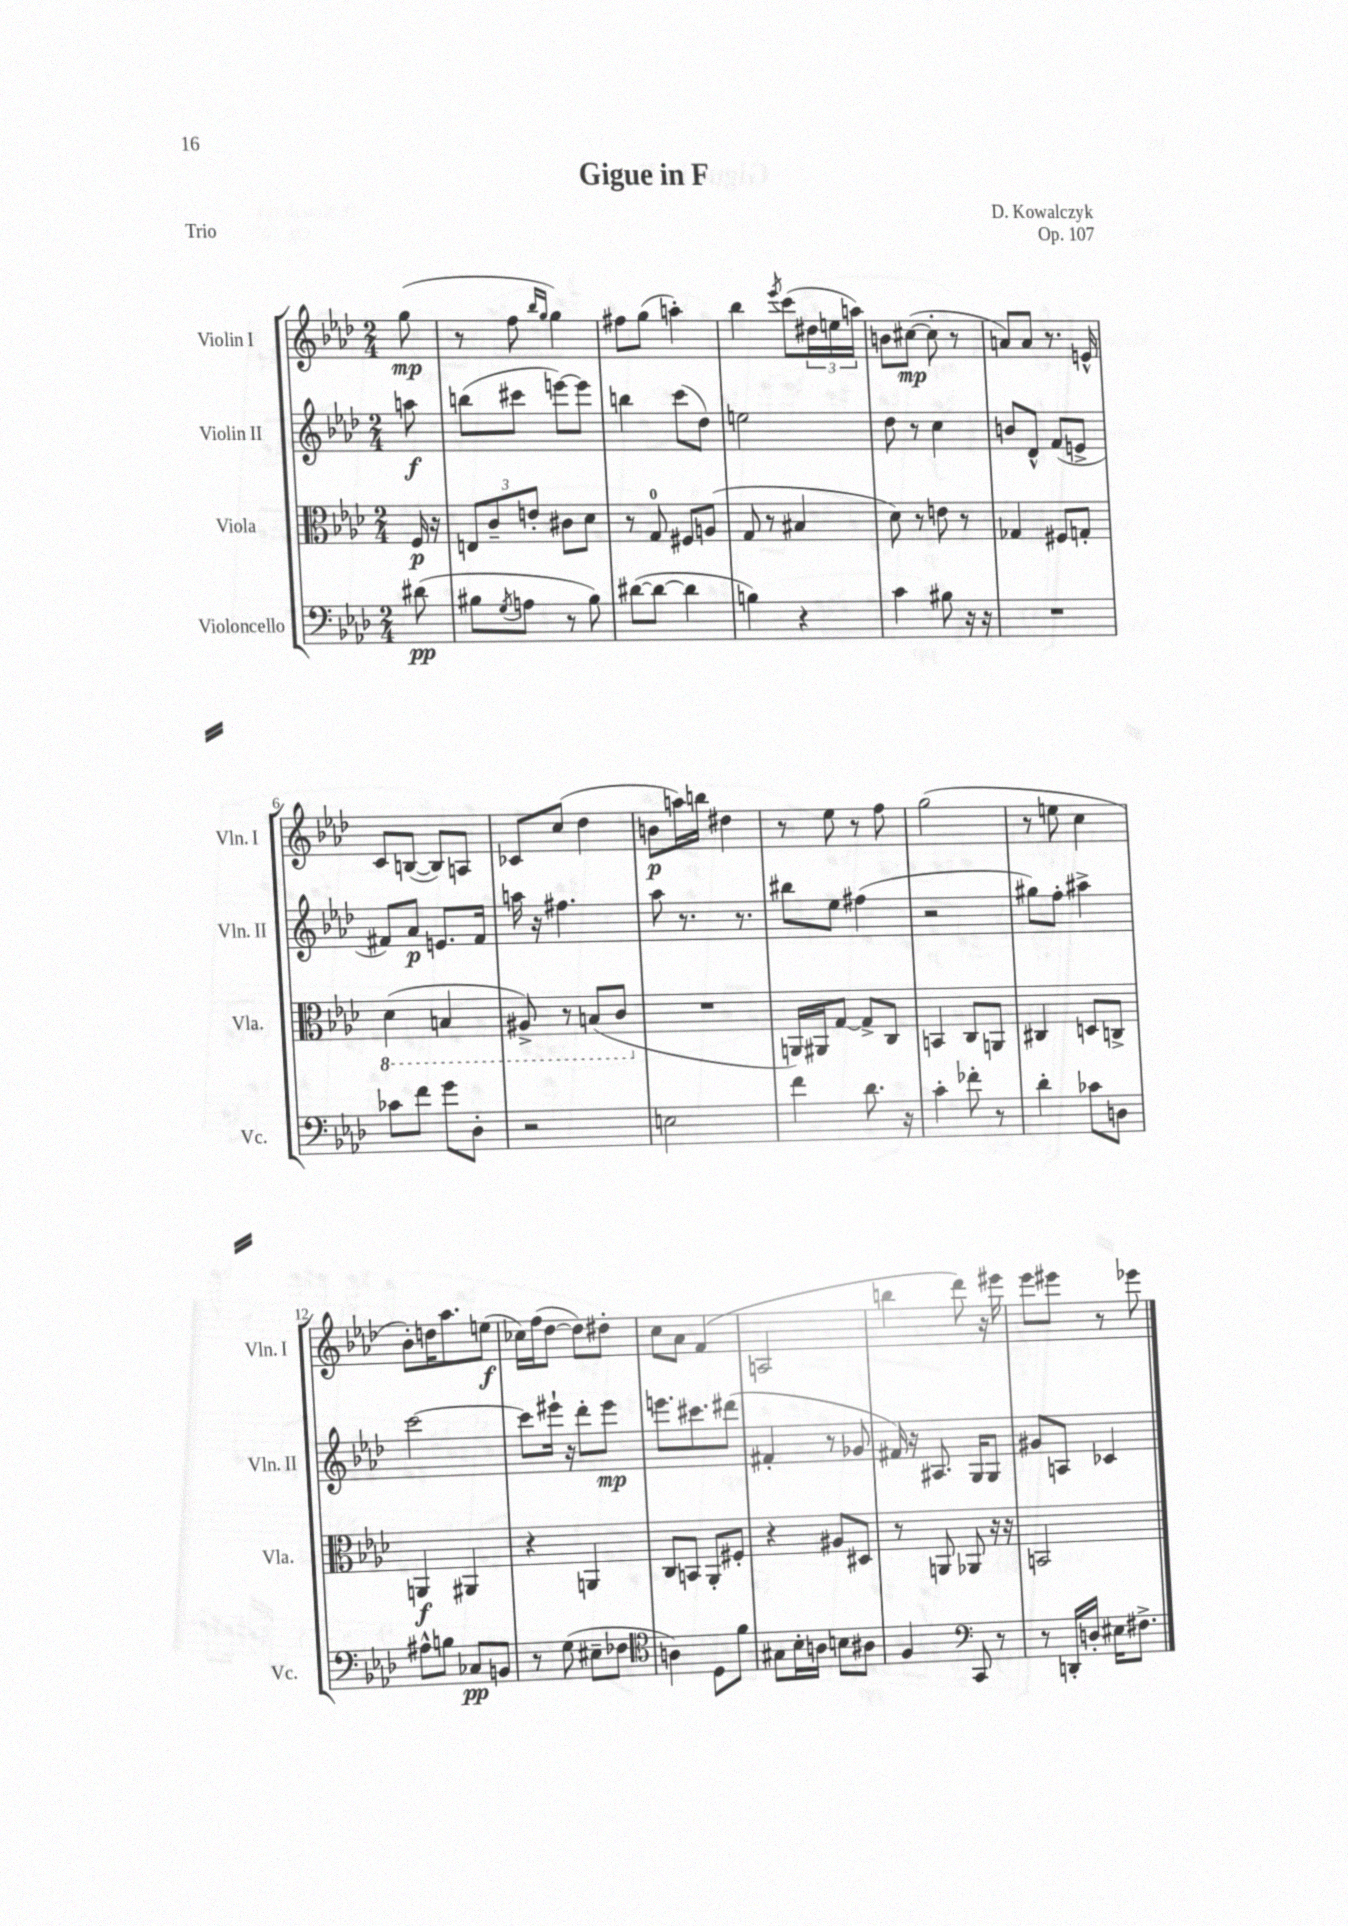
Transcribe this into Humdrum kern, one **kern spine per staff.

**kern	**dynam	**kern	**dynam	**kern	**dynam	**kern	**dynam
*part4	*part4	*part3	*part3	*part2	*part2	*part1	*part1
*staff4	*staff4	*staff3	*staff3	*staff2	*staff2	*staff1	*staff1
*I"Violoncello	*	*I"Viola	*	*I"Violin II	*	*I"Violin I	*
*I'Vc.	*	*I'Vla.	*	*I'Vln. II	*	*I'Vln. I	*
*clefF4	*	*clefC3	*	*clefG2	*	*clefG2	*
*k[b-e-a-d-]	*	*k[b-e-a-d-]	*	*k[b-e-a-d-]	*	*k[b-e-a-d-]	*
*M2/4	*	*M2/4	*	*M2/4	*	*M2/4	*
=	=	=	=	=	=	=	=
(8d#X\	pp	16F/	p	8aan\	f	(8gg\	mp
.	.	16r	.	.	.	.	.
=1	=1	=1	=1	=1	=1	=1	=1
8B#X\L	.	12En/L	.	(8bbn\L	.	8r	.
.	.	12c~/	.	.	.	.	.
8qG/	.	.	.	.	.	.	.
8An\J	.	.	.	8ccc#X\J	.	8ff\	.
.	.	12en'/J	.	.	.	.	.
.	.	.	.	.	.	16qqbb-/LL	.
.	.	.	.	.	.	16qqgg/JJ	.
8r	.	8c#X\L	.	[8eeen\L)	.	4gg\)	.
8B#\)	.	8d-\J	.	8eee\J]	.	.	.
=2	=2	=2	=2	=2	=2	=2	=2
([8d#X\L	.	8r	.	4bbn\	.	8ff#X\L	.
8d#\J_	.	8G/	.	.	.	(8gg\J	.
4d#\]	.	8F#X/L	.	(8ccc\L	.	4aan'\)	.
.	.	(8An/J	.	8dd-\J)	.	.	.
=3	=3	=3	=3	=3	=3	=3	=3
4Bn\)	.	8G/	.	2een\	.	4bb-\	.
.	.	8r	.	.	.	.	.
.	.	.	.	.	.	8qeee-/	.
4r	.	4B#X/	.	.	.	(8ccc\L	.
.	.	.	.	.	.	24dd#X\L	.
.	.	.	.	.	.	24een\	.
.	.	.	.	.	.	24aan\JJ)	.
=4	=4	=4	=4	=4	=4	=4	=4
4c\	.	8d-\)	.	8dd-\	.	8bn\L	.
.	.	8r	.	8r	.	([8cc#X\J	mp
8B#X\	.	8en\	.	4cc\	.	8cc#'\]	.
16r	.	8r	.	.	.	8r	.
16r	.	.	.	.	.	.	.
=5	=5	=5	=5	=5	=5	=5	=5
2r	.	4G-X/	.	8bn/L	.	8an/L)	.
.	.	.	.	8d-^^/J	.	8a/J	.
.	.	8F#X/L	.	(8f/L	.	8.r	.
.	.	8Gn'/J	.	8en^/J	.	.	.
.	.	.	.	.	.	16en^^/	.
!!LO:LB:g=z
=6	=6	=6	=6	=6	=6	=6	=6
*	*	*8ba	*	*	*	*	*
8c-X\L	.	(4D-\	.	8f#X/L)	.	8c/L	.
8f\J	.	.	.	8a-/J	p	([8Bn/J	.
8g\L	.	4BBn/	.	8.en/L	.	8B/L])	.
8D-'\J	.	.	.	.	.	8An/J	.
.	.	.	.	16f#/Jk	.	.	.
=7	=7	=7	=7	=7	=7	=7	=7
2r	.	8AA#X^/)	.	16aan\	.	8c-X/L	.
.	.	.	.	16r	.	.	.
.	.	8r	.	4.ff#X\	.	(8cc/J	.
.	.	(8BBn/L	.	.	.	4dd-\	.
.	.	8C/J	.	.	.	.	.
=8	=8	=8	=8	=8	=8	=8	=8
*	*	*X8ba	*	*	*	*	*
2En\	.	2r	.	8aa-\	.	8bn\L	p
.	.	.	.	8.r	.	16aan\L)	.
.	.	.	.	.	.	16bbn\JJ	.
.	.	.	.	.	.	4dd#X\	.
.	.	.	.	8.r	.	.	.
=9	=9	=9	=9	=9	=9	=9	=9
4f\	.	16AAn/LL)	.	8bb#X\L	.	8r	.
.	.	16AA#X/J	.	.	.	.	.
.	.	[8G/J	.	8ee-\J	.	8ee-\	.
8.d-\	.	8G^/L]	.	(4ff#X\	.	8r	.
.	.	8C/J	.	.	.	8ff\	.
16r	.	.	.	.	.	.	.
=10	=10	=10	=10	=10	=10	=10	=10
4c'\	.	4BBn/	.	2r	.	(2gg\	.
8f-X'\	.	8C/L	.	.	.	.	.
8r	.	8AAn/J	.	.	.	.	.
=11	=11	=11	=11	=11	=11	=11	=11
4d-'\	.	4C#X/	.	8gg#X\L)	.	8r	.
.	.	.	.	8ff'\J	.	8een\	.
8c-X\L	.	8Dn/L	.	4aa#X^\	.	4cc\	.
8Dn\J	.	8Cn^/J	.	.	.	.	.
!!LO:LB:g=z
=12	=12	=12	=12	=12	=12	=12	=12
8A#X^^\L	.	4AAn/	f	[2ccc\	.	8b-'\L)	.
8Bn\J	.	.	.	.	.	16ddn\K	.
.	.	.	.	.	.	8.aa-\	.
8C-X/L	pp	4AA#X/	.	.	.	.	.
8BBn/J	.	.	.	.	.	(8een\J	f
=13	=13	=13	=13	=13	=13	=13	=13
8r	.	4r	.	8ccc\L]	.	16cc-X\LL)	.
.	.	.	.	.	.	(16ff\J	.
(8G\	.	.	.	16eee#X`\Jk	.	[8dd-\J	.
.	.	.	.	16r	.	.	.
8E#X~\L	.	4AAn/	.	8ddd-'\L	.	8dd-\L])	.
8F-X\J	.	.	.	8eee#\J	mp	8dd#X'\J	.
=14	=14	=14	=14	=14	=14	=14	=14
*clefC4	*	*	*	*	*	*	*
4An\)	.	8C/L	.	8.eeen\L	.	8cc\L	.
.	.	8BBn/J	.	.	.	8a-\J	.
.	.	.	.	8.ccc#X\	.	.	.
8D-\L	.	8AA-'/L	.	.	.	(4f/	.
8f\J	.	8F#X'/J	.	(8ddd#X\J	.	.	.
=15	=15	=15	=15	=15	=15	=15	=15
8G#X\L	.	4r	.	4f#X'/	.	2An/	.
16B-'\L	.	.	.	.	.	.	.
16An\JJ	.	.	.	.	.	.	.
8Bn\L	.	8A#X/L	.	8r	.	.	.
8A#X\J	.	8D#X/J	.	8g-X/	.	.	.
=16	=16	=16	=16	=16	=16	=16	=16
4F/	.	8r	.	16f#X/)	.	4bbn\	.
.	.	.	.	16r	.	.	.
.	.	8AAn/	.	8.A#X/	.	.	.
*clefF4	*	*	*	*	*	*	*
8CC/	.	8AA-X/	.	.	.	8ddd-\)	.
.	.	.	.	16G/KL	.	.	.
8r	.	16r	.	8G/J	.	16r	.
.	.	16r	.	.	.	16eee#X\	.
=17	=17	=17	=17	=17	=17	=17	=17
8r	.	2BBn/	.	8g#X/L	.	8eee-\L	.
16DDn'/LL	.	.	.	8An/J	.	8eee#X\J	.
16Dn'/JJ	.	.	.	.	.	.	.
16E#X\KL	.	.	.	4c-X/	.	8r	.
8.F#X^\J	.	.	.	.	.	.	.
.	.	.	.	.	.	8eee-X\	.
==	==	==	==	==	==	==	==
*-	*-	*-	*-	*-	*-	*-	*-
